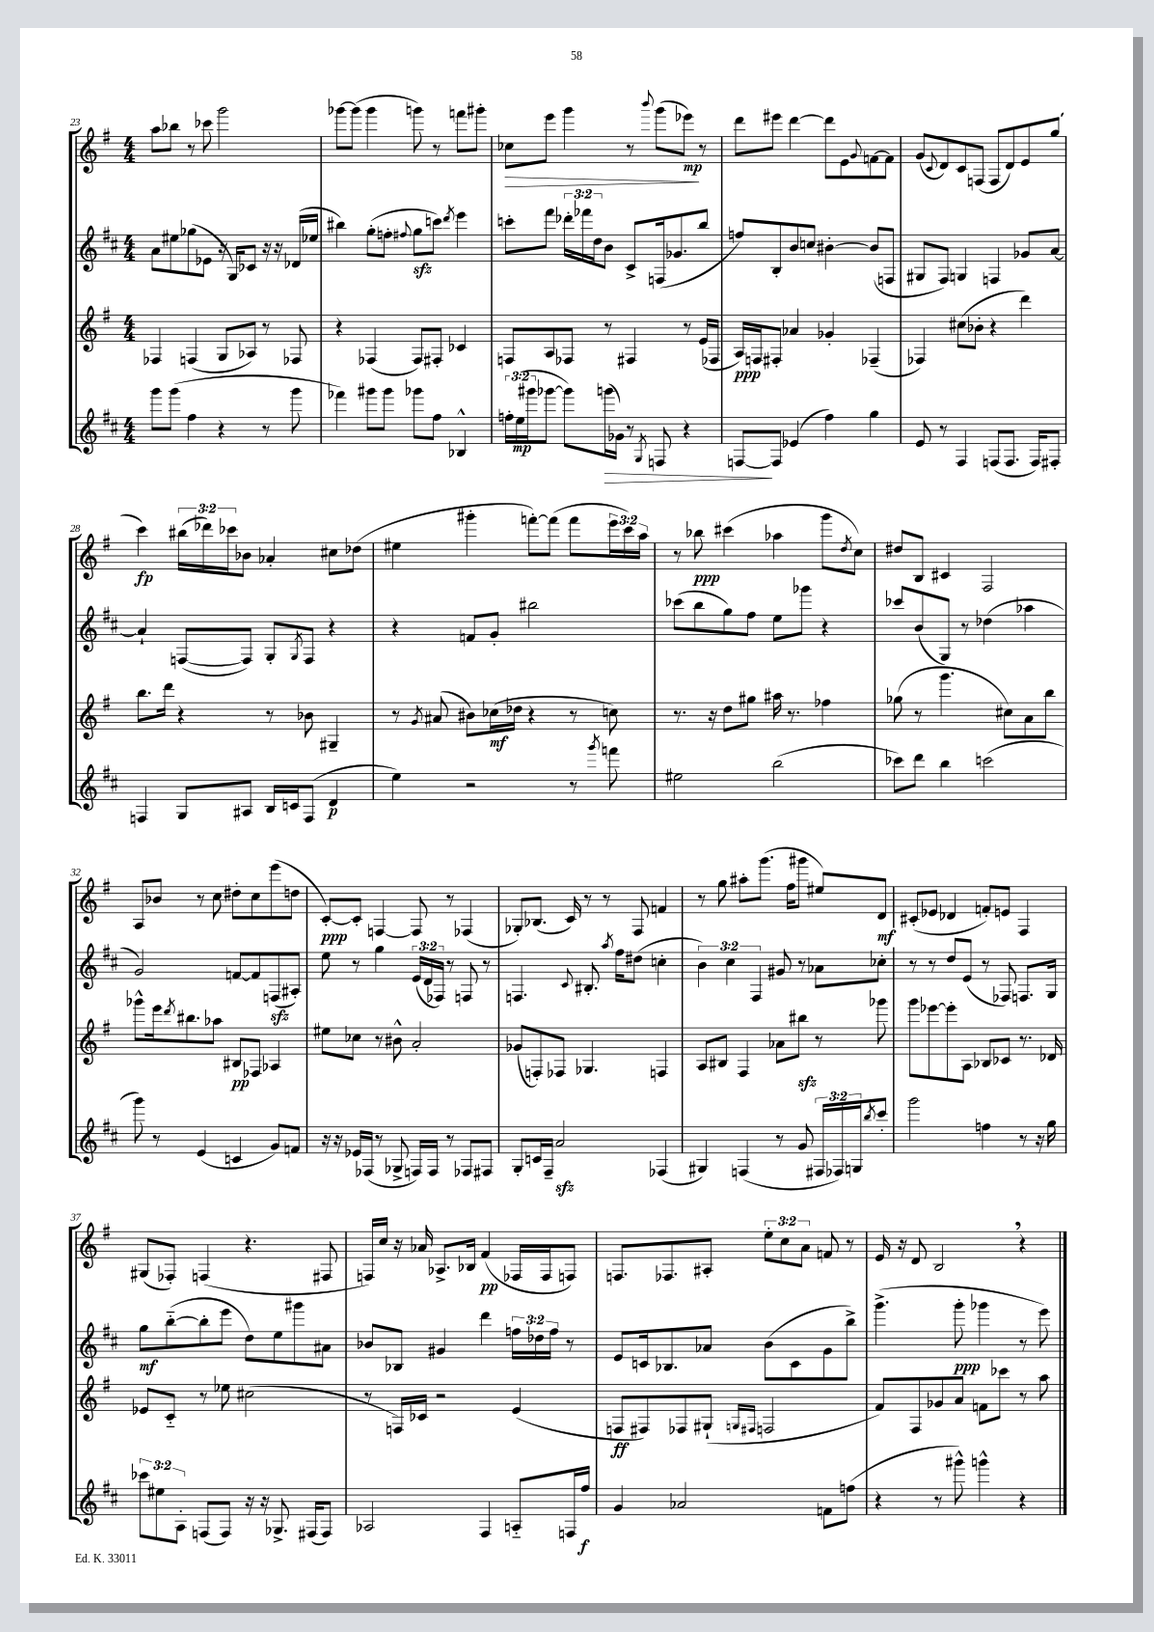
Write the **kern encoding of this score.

**kern	**kern	**kern	**kern
*staff4	*staff3	*staff2	*staff1
*clefG2	*clefG2	*clefG2	*clefG2
*k[f#c#]	*k[f#]	*k[f#c#]	*k[f#]
*M4/4	*M4/4	*M4/4	*M4/4
8ggg\L	4F-/	8a\L	8aa\L
(8ggg\J	.	8ee#\	8bb-\J
4ff#\	(4F/	(8gg-\	8r
.	.	8e-\J	8ccc-\
4r	8G/L	16r	2ggg\
.	.	16G/LK)	.
.	8A-/J)	8c-/J	.
8r	8r	16r	.
.	.	16r	.
8ggg\	8F-/	(16d-/LL	.
.	.	16ee-/JJ	.
=	=	=	=
4fff-\)	4r	4bb#\)	[8ggg-\L
.	.	.	(8ggg-\]J
8ggg#\L	(4F-/	(8gg'\L	4ggg-\
8ggg#\J	.	8ff'\J	.
.	.	8qqff#/	.
8ggg-\L	8F-/L)	8gg\L	8ggg\)
8ff#\J	8F#'/J	8ccc\J)	8r
.	.	8qddd/	.
4B-^^/	4c-/	4eee\	8fff\L
.	.	.	8ggg#'\J
=	=	=	=
24ff'\LL	8F/L	8ccc'\L	8cc-\L
(24ee\	.	.	.
24ggg#\J	.	.	.
[8ggg-\J	8A/	8fff#\J	8eee\J
8ggg-\]L)	8F-/J	24ddd-'\LL	4ggg\
.	.	24fff-\	.
.	.	24dd\J	.
(16ggg\L	8r	8b\J	.
16g-\JJ)	.	.	.
8r	4F#/	8c#^/L	8r
8qG/	.	.	8qqbbb/
8F/	.	(16F/k	(8ggg\L
.	.	8.g-/	.
4r	8r	.	8eee-\J)
.	(16e/LL	8bb/J	8r
.	16F-/JJ	.	.
=	=	=	=
[8F/L	16A/LL)	8ff/L)	8ddd\L
.	16F/J	.	.
8F/]J	8F#'/J	8B'/	8eee#\J
(4e-/	4a-/	8b/	[4ddd\
.	.	8cc/J	.
4ff#\)	4g-'/	[4b#'\	8ddd\]L
.	.	.	8e\
.	.	.	8qqg/
4gg\	(4F-~/	(8b#/]L	[8f\
.	.	8F/J	8f\]J
=	=	=	=
8e/	4F-/)	8G#/L	(8g/L
.	.	.	8qqc/
8r	.	8F#/J)	8d/)
4F#/	(8cc#\L	4G/	8c/
.	8b-'\J	.	(8F/J
(8F/L	4r	4F/	8F/L
8.F/J	.	.	8d/)
.	4ddd\)	8g-/L	8e/
16F/LK)	.	.	.
8F#'/J	.	[8a/J	(8gg/J
=	=	=	=
4F/	8.bb\L	4a`/]	4ccc\)
.	16ddd\Jk	.	.
8G/L	4r	([8F/L	(24bb#\LL
.	.	.	24ddd-\)
.	.	.	24ccc-\J
8A#/J	.	8F/]J)	8b-\J
16B/LL	8r	8G'/L	4a-'/
16c/J	.	.	.
.	.	8qG/	.
(8F/J	8b-\	8F/J	.
4d/	4G#~/	4r	8cc#\L
.	.	.	(8dd-\J
=	=	=	=
4ee\)	8r	4r	4ee#\
.	8qg/	.	.
.	(8a#/	.	.
2r	8b#\L)	8f/L	4ggg#'\
.	(16cc-\L	8g'/J	.
.	16dd-\JJ	.	.
.	4r	2bb#\	[8fff'\L)
.	.	.	(8fff\]J
8r	8r	.	8fff\L
8qggg/	.	.	.
8fff\	8cc\)	.	24eee\L
.	.	.	24ccc\)
.	.	.	24aa\JJ
=	=	=	=
2ee#\	8.r	(8ccc-\L	8r
.	.	8bb\	8bb-\
.	16r	.	.
.	8dd\L	8gg\)	(4ccc#\
.	8gg#\J	8ff#\J	.
(2bb\	16aa#\	8ee\L	4aa-\
.	8.r	.	.
.	.	8ggg-\J	.
.	4ff-\	4r	8ggg\L
.	.	.	8qdd/
.	.	.	8cc\J)
=	=	=	=
8ccc-\L)	(8gg-\	8ccc-/L	8dd#/L
8ddd\J	8r	(8b/	8B/J
4bb\	4.ggg\	8G/J)	4c#/
.	.	8r	.
(2ccc\	.	(4dd-\	2F#/
.	8cc#\L)	.	.
.	8a\	4aa-\	.
.	8bb\J	.	.
=	=	=	=
8ggg\)	8ggg-^^\L	2g/)	8A/L
8r	16eee\k	.	8b-/J
.	8qddd/	.	.
.	8.bb#\	.	.
(4e/	.	.	8r
.	8aa-\J	.	8cc\
4c/	8B#/L	[8f/L	8dd#'\L
.	8F-/J	8f/]	8cc\
8g/L)	4A-/	(8F/	(8eee\
8f/J	.	8A#'/J)	8dd\J
=	=	=	=
16r	8ee#\L	8ee\	[8c'/L)
16r	.	.	.
16e-/LL	8cc-\J	8r	8c'/]J
(16F-/JJ	.	.	.
8r	8r	4gg\	[4F/
8G-^/	8b#^^\	.	.
16F/LL)	2a'/	(24e/LL	8F/]
.	.	24d/	.
16F/JJ	.	.	.
.	.	24F-/JJ)	.
8r	.	8r	8r
8F-/L	.	8F/	(4F-/
8F#/J	.	8r	.
=	=	=	=
8G'/L	(8g-/L	4.F/	8G-'/L)
16c/L	8F'/)	.	(8.B-/J
16F#~/JJ	.	.	.
2a/	8F-/J	.	.
.	.	.	16c/)
.	.	8qqc#/	.
.	4.G-/	8.B#'/	8r
.	.	.	8r
.	.	8qaa/	.
.	.	16ff#\LK	.
.	.	(8dd#\J	8F#/
(4F-/	4F/	4cc'\	4f/
=	=	=	=
4G#/)	8A/L	6b\)	8r
.	8B#/J	.	8gg\
.	.	6cc#\	.
(4F/	4F#/	.	8aa#'\L
.	.	6F#/	.
.	.	.	(8.ggg\J
8r	8a-\L	8g#/	.
.	.	.	16ff#\LK
8g/	8bb#\J	8r	8ggg#\J
24F#/LL	8r	8a-\L	8ee#/L)
24F-/)	.	.	.
24G/J	.	.	.
8qbb/	.	.	.
8ccc#'/J	8ggg-\	8cc-'\J	8d/J
=	=	=	=
2ggg\	8ggg\L	8r	(8c#'/L
.	[8eee-\	8r	8e-/J
.	8eee-'\]	8dd/L	4d-/
.	8A\J	(8e/J	.
4ff\	8B-/L	8r	8f'/L)
.	8c-/J	8F-/)	8e/J
8r	8.r	8.F/L	4F#/
16r	.	.	.
16gg\	16d-/	16G/Jk	.
=	=	=	=
12ccc-\L	8e-/L	8gg\L	(8G#/L
12ee#\	.	.	.
.	8c'~/J	([8bb'~\	8F-'/J)
12A'\J	.	.	.
(8F/L	8r	8bb'\]	(4F/
8F/J)	8ee-\	8eee\J	.
16r	(2cc#\	8dd\L)	4.r
16r	.	.	.
8.G-^/	.	8ee\	.
.	.	8ggg#\	.
(16F#/LK	.	.	.
8F#/J)	.	8a#\J	8F#/
=	=	=	=
2A-/	8r	8b-/L	16F/LL)
.	.	.	16cc/JJ
.	16F/LL)	8B-/J	16r
.	16c-/JJ	.	16a-/
.	2r	4g#/	8.A-^/L
.	.	.	16B-/Jk
4F#/	.	4ddd\	(4f#/
8A'~/L	(4e/	24ff\LL	16F-/LL
.	.	24dd-\	.
.	.	.	16F-/J
.	.	24ff\JJ	.
16F/L	.	8r	8F/J)
16ff#/JJ	.	.	.
=	=	=	=
4g/	8F/L	8e/L	8.F/L
.	8F#/)	16c/k	.
.	.	8.B-/	8.F-/
2a-/	8F-/	.	.
.	(8G#`/J	8a-/J	8A#'/J
.	16qqG/LL	.	.
.	16qqF#/JJ	.	.
.	2F/	(8b\L	12ee'\L
.	.	.	12cc\
.	.	8c\	.
.	.	.	12a\J
8f\L	.	8g\	8f/
(8ff\J	.	8bb^\J)	8r
=	=	=	=
4r	8f#/L)	(4.ggg^\	16e/
.	.	.	16r
.	8F#/	.	8d/
8r	8g-/	.	2B/
8ggg#^^\)	8a/J	8ggg'\	.
4ggg^^\	8f\L	4ggg-\	.
.	8ccc-\J	.	.
4r	8r	8r	4r
.	8aa\	8eee\)	.
==	==	==	==
*-	*-	*-	*-
